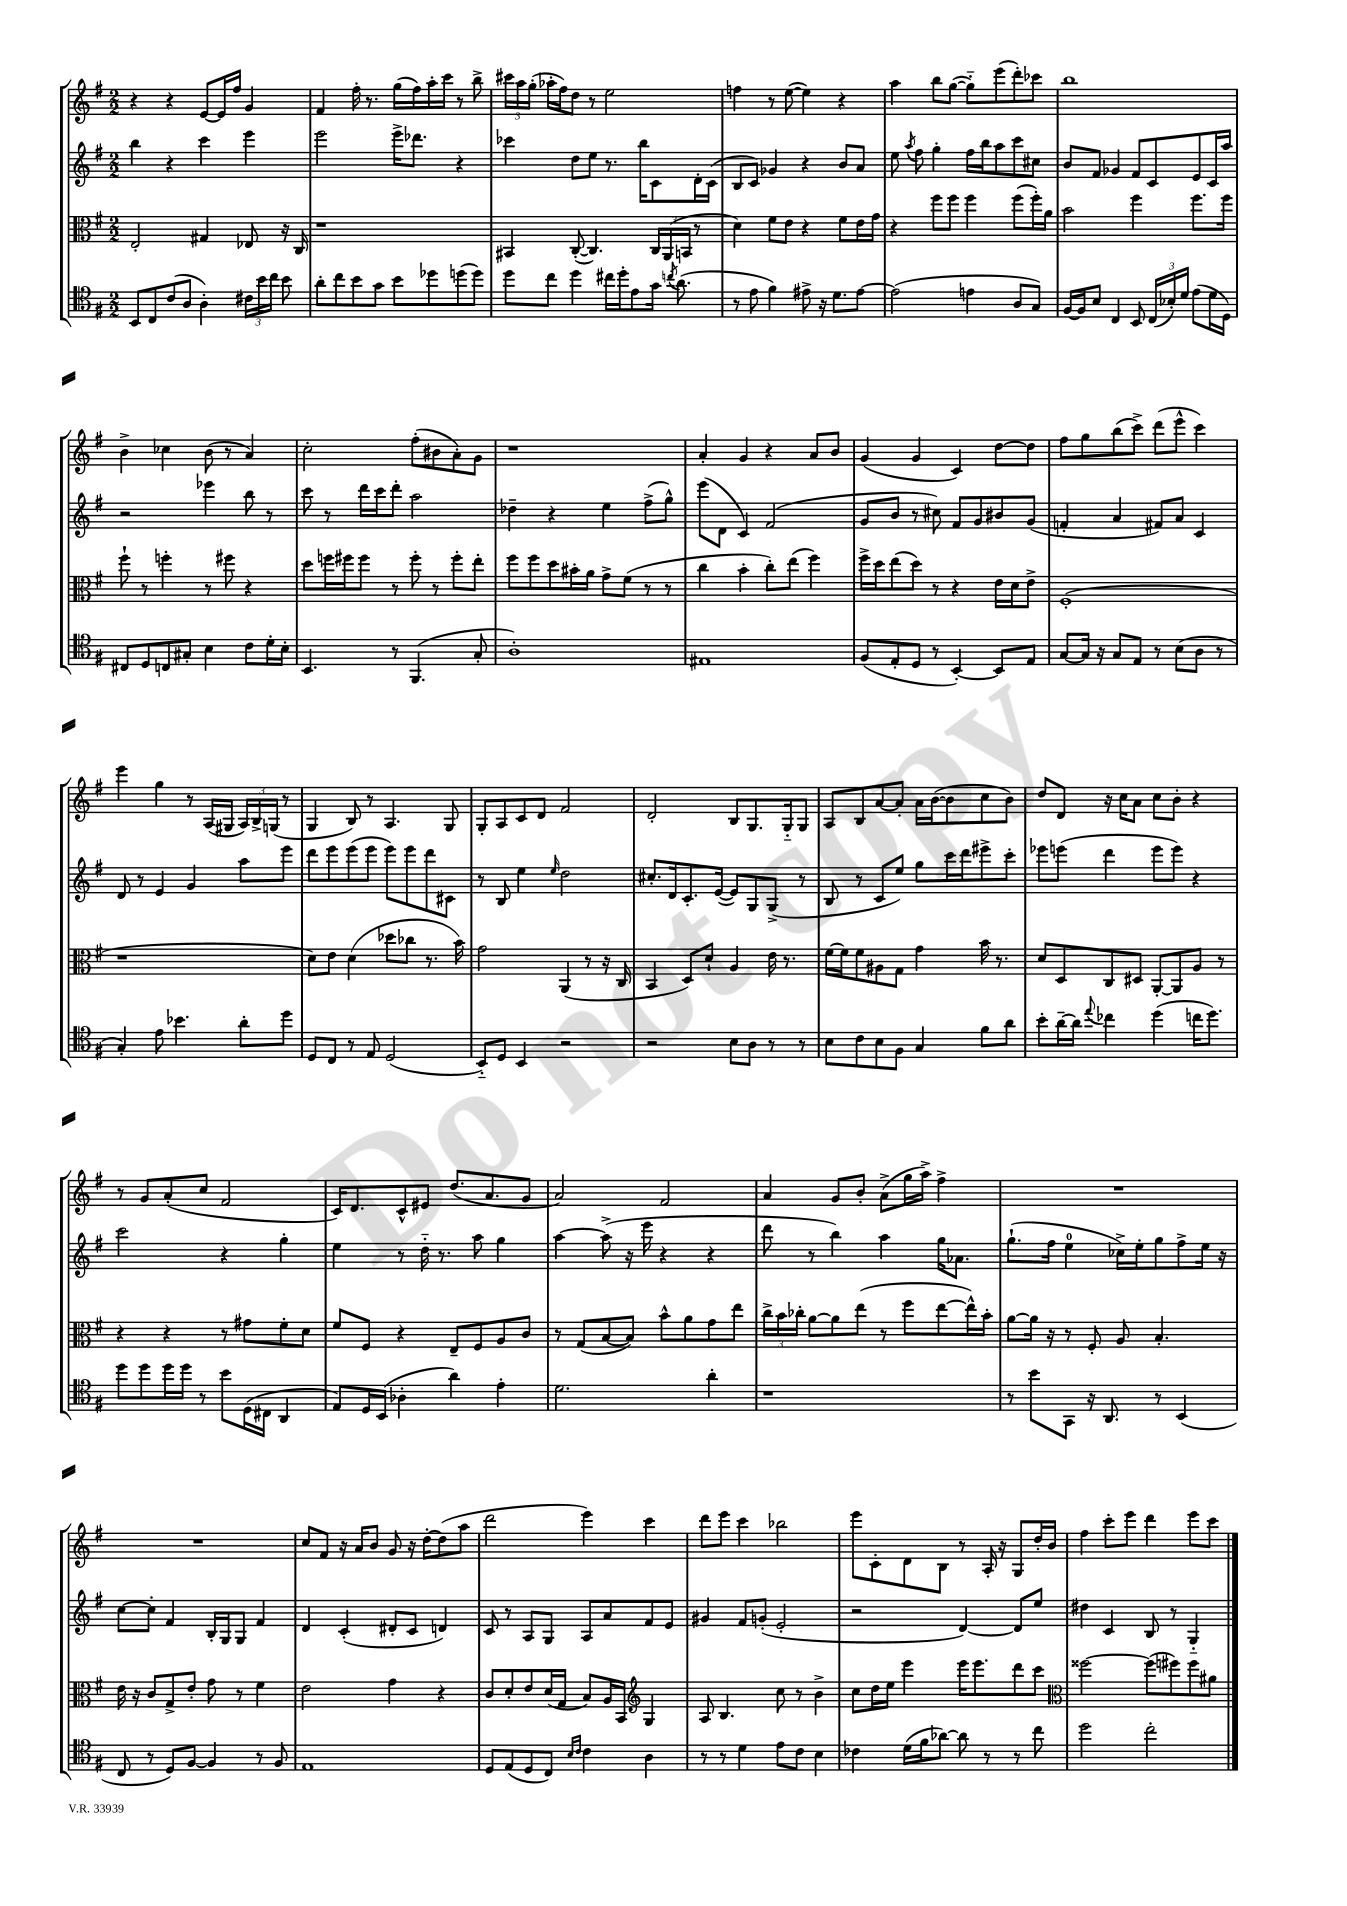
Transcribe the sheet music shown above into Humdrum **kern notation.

**kern	**kern	**kern	**kern
*staff4	*staff3	*staff2	*staff1
*clefC4	*clefC3	*clefG2	*clefG2
*k[f#]	*k[f#]	*k[f#]	*k[f#]
*M2/2	*M2/2	*M2/2	*M2/2
8BB/L	2E'/	4bb\	4r
8C/	.	.	.
(8c/	.	4r	4r
8A/J	.	.	.
4A'\)	4G#/	4ccc\	[8e/L
.	.	.	16e/]L
.	.	.	16ff#/JJ
24c#\LL	8E-/	4eee\	4g/
24b\	.	.	.
24cc\JJ	.	.	.
8b\	16r	.	.
.	16C/	.	.
=	=	=	=
8a'\L	1r	2eee\	4f#/
8cc\	.	.	.
8b\	.	.	16ff#'\
.	.	.	8.r
8g\J	.	.	.
8b\L	.	16eee^\LK	(16gg\LL
.	.	8.ddd-\J	16ff#\)
8dd-\	.	.	16aa'\
.	.	.	16ccc\JJ
(8dd\	.	4r	8r
8dd\J)	.	.	8bb^\
=	=	=	=
8dd\L	4BB#/	4ccc-\	24ccc#\LL
.	.	.	24aa\
.	.	.	(24gg'\JJ
8cc\J	.	.	16aa-'\LL
.	.	.	16ff#\J)
4dd\	([8C'/	8dd\L	8dd\J
.	4.C/])	8ee\J	8r
16cc#\LL	.	8.r	2ee\
16dd'\J	.	.	.
8e\	.	.	.
.	.	16bb\LK	.
16g\Jk	24C/LL	8c\	.
.	(24AA/	.	.
8qcc/	.	.	.
(8.a\	.	.	.
.	24BB/JJ	.	.
.	8r	16d'\L	.
.	.	(16c\JJ	.
=	=	=	=
8r	4d\)	8B/L	4ff\
8e\	.	8c/J)	.
4f#\)	8f#\L	4g-/	8r
.	8e\J	.	([8ee\
8e#^\	4r	4r	4ee\])
16r	.	.	.
8.d\L	.	.	.
.	8f#\L	8b/L	4r
[8e#\J	16e\L	8a/J	.
.	16g\JJ	.	.
=	=	=	=
(2e#\]	4r	8ee\	4aa\
.	.	8qaa/	.
.	.	8ff#\	.
.	8ff#\L	4gg'\	8bb\L
.	8ff#\J	.	([8gg\J
4e\	4ff#\	16ff#\LL	8gg'~\]L)
.	.	16bb\J	.
.	.	8aa\	(8eee\
8A/L	(8ff#\L	8ccc\	8ddd'\)
8G/J)	16ff#'\L)	8cc#\J	8ccc-\J
.	16a\JJ	.	.
=	=	=	=
[16F#/LL	2b\	8b/L	1bb
16F#/]J	.	.	.
8B/J	.	8f#/J	.
4C/	.	4g-/	.
8BB/	4ff#\	8f#/L	.
(24C/LL	.	8c/	.
24B-'/)	.	.	.
24d/JJ	.	.	.
(8e\L	8.ff#\L	8e/	.
16d\L	.	16c/L	.
16D\JJ)	16ff#\Jk	16aa/JJ	.
=	=	=	=
8C#/L	8ff#`\	2r	4b^\
8D/	8r	.	.
8C/	4ff'\	.	4cc-\
8G#'/J	.	.	.
4B\	8r	4eee-\	(8b\
.	8ff#\	.	8r
8c\L	4r	8bb\	4a/)
16d'\L	.	8r	.
16B'\JJ	.	.	.
=	=	=	=
4.BB/	8dd\L	8ccc\	2cc'\
.	16ff\L	8r	.
.	16ff#\J	.	.
.	8ff#\J	16ddd\LL	.
.	.	16ccc\J	.
8r	8r	8ddd'\J	.
(4.FF#/	8ff#'\	2aa\	(8ff#'\L
.	8r	.	8b#\
.	8ff#'\L	.	8a'\)
8G'/	8ee'\J	.	8g\J
=	=	=	=
1A')	8ff#\L	4dd-~\	1r
.	8ff#\	.	.
.	8dd\	4r	.
.	16b#'\L	.	.
.	16a\JJ	.	.
.	8g^\L	4ee\	.
.	(8f#\J	.	.
.	8r	(8ff#^\L	.
.	8r	8gg^^\J)	.
=	=	=	=
1E#	4cc\	(8eee\L	4a'/
.	.	8d\J	.
.	4b'\	4c/)	4g/
.	8cc'\L)	(2f#/	4r
.	(8ee\J	.	.
.	4ff#\)	.	8a/L
.	.	.	8b/J
=	=	=	=
(8F#/L	16ff#^\LL	8g/L	(4g/
.	16dd\J	.	.
8E'/	(8ee\	8b/J	.
8D/J	8dd\J)	8r	4g/
8r	8r	8cc#\)	.
[4BB'/)	4r	8f#/L	4c/)
.	.	8g/	.
8BB/]L	16e\LL	8b#/	[8dd\L
.	16d\J	.	.
8E/J	8e^\J	(8g/J	8dd\]J
=	=	=	=
[8G/L	(1F#'	4f'/	8ff#\L
16G/]Jk	.	.	8gg\
16r	.	.	.
8G/L	.	4a/	(8bb\
8E/J	.	.	8ccc^\J)
8r	.	8f#/L)	(8ddd\L
(8B\L	.	8a/J	8eee^^\J
8A\J	.	4c/	4ccc\)
8r	.	.	.
=	=	=	=
4G'/)	1r	8d/	4eee\
.	.	8r	.
8e\	.	4e/	4gg\
4.b-\	.	.	.
.	.	4g/	8r
.	.	.	(16A/LL
.	.	.	16G#/JJ
8a'\L	.	8aa\L	24A/LL)
.	.	.	24B^/
.	.	.	(24G/JJ
8dd\J	.	8eee\J	8r
=	=	=	=
8D/L	8d\L)	8ddd\L	4G/
8C/J	8e\J	8eee\	.
8r	(4d\	(8eee\	8B/)
8E/	.	8eee\J	8r
(2D/	8dd-\L	8eee\L)	4.A/
.	8cc-\J	8eee\	.
.	8.r	8ddd\	.
.	.	8c#\J	8G/
.	16b\)	.	.
=	=	=	=
8BB'~/L)	2g\	8r	8G'/L
8D/J	.	8B/	8A/
4BB/	.	4ee\	8c/
.	.	.	8d/J
.	.	16qqee/	.
2r	(4AA/	2dd\	2f#/
.	8r	.	.
.	16r	.	.
.	16C/	.	.
=	=	=	=
2r	4BB/	8.cc#'/L	2d'/
.	.	16d/k	.
.	8D/L)	8.c'/	.
.	8d`/J	.	.
.	.	([16e/Jk	.
8B\L	4A/	8e/]L)	8B/L
8A\J	.	8G/	8.G/
8r	16e\	(8G^/J	.
.	8.r	.	16G'~/k
8r	.	8r	8G/J
=	=	=	=
8B\L	[16f#\LL	8B/	8A/L
.	16f#\]J	.	.
8c\	8f#\	8r	8B/
8B\	8A#\	8c/L	[8a/
8F#\J	8G\J	8ee/J)	8a'/]J
4G/	4g\	8gg\L	16a\LL
.	.	.	([16b\J
.	.	16ccc\L	8b\]
.	.	16ddd\J	.
8f#\L	16b\	8eee#^\	8cc\
.	8.r	.	.
8a\J	.	8ccc'\J	8b\J)
=	=	=	=
8b'\L	8d/L	8eee-\L	8dd/L
[16a~\L	8D/	(8eee\J	8d/J
16a\]JJ	.	.	.
8qqee/	.	.	.
4cc-\	8C/	4ddd\	16r
.	.	.	16cc\LK
.	8D#/J	.	8a\J
(4dd\	[8AA'/L	8eee\L	8cc\L
.	8AA/]	8eee\J)	8b'\J
16cc\LK	8A/J	4r	4r
8.dd\J)	.	.	.
.	8r	.	.
=	=	=	=
8dd\L	4r	2ccc\	8r
8dd\	.	.	8g/L
16dd\L	4r	.	(8a'/
16dd\JJ	.	.	.
8r	.	.	8cc/J
8b\L	8r	4r	2f#/
(16D\L	8g#\L	.	.
16C#\JJ	.	.	.
4AA/	8f#'\	4gg'\	.
.	8d\J	.	.
=	=	=	=
8E/L)	8f#/L	4ee\	16c/LK)
.	.	.	8.d/
16D/L	8F#/J	.	.
(16BB/JJ	.	.	.
4A-'\	4r	8r	8c^^/
.	.	16dd'~\	8e#/J
.	.	8.r	.
4a\)	8E~/L	.	(8.dd/L
.	8F#/	8aa\	.
.	.	.	8.a/
4e'\	8A/	4gg\	.
.	8c/J	.	8g/J
=	=	=	=
2.d\	8r	[4aa\	2a/)
.	(8G/L	.	.
.	[8B/	(8aa^\]	.
.	8B/]J)	16r	.
.	.	16eee\	.
.	8b^^\L	4r	2f#/
.	8a\	.	.
4a'\	8g\	4r	.
.	8ee\J	.	.
=	=	=	=
1r	24cc^\LL	8ddd\	4a/
.	24b\	.	.
.	24cc-'\JJ	.	.
.	[8a\L	8r	.
.	8a\]	4bb\)	8g/L
.	(8ee\J	.	8b'/J
.	8r	4aa\	(8a^\L
.	8ff#\L	.	16gg\L
.	.	.	16aa^\JJ)
.	[8ee\	16gg\LK	4ff#^\
.	.	8.a-\J	.
.	16ee^^\]L)	.	.
.	16b'\JJ	.	.
=	=	=	=
8r	[8a\L	(8.gg`\L	1r
8b\L	16a\]Jk	.	.
.	16r	16ff#\Jk	.
8GG\J	8r	4ee\	.
16r	8F#'/	.	.
8.AA/	.	.	.
.	8A/	16cc-^\LL)	.
.	.	16ee'\J	.
8r	4.B'/	8gg\	.
(4BB/	.	8ff#^\	.
.	.	16ee\Jk	.
.	.	16r	.
=	=	=	=
8C/	16e\	[8cc\L	1r
.	16r	.	.
8r	8c/L	8cc'\]J	.
8D/L)	8G^/	4f#/	.
[8F#/J	8e'/J	.	.
4F#/]	8g\	16B'/LL	.
.	.	16G/J	.
.	8r	8G/J	.
8r	4f#\	4f#/	.
8F#/	.	.	.
=	=	=	=
1E	2e\	4d/	8cc/L
.	.	.	8f#/J
.	.	(4c'/	16r
.	.	.	16a/LK
.	.	.	8b/J
.	4g\	8d#'/L	8g/
.	.	8c/J	16r
.	.	.	[16dd'\LK
.	4r	4d/)	(8dd\]
.	.	.	8aa\J
=	=	=	=
8D/L	8c/L	8c/	2ddd\
(8E/	8d'/	8r	.
8D/	8e/	8A/L	.
8C/J)	(16d/L	8G/J	.
.	16G/JJ	.	.
16qqB/LL	.	.	.
16qqc/JJ	.	.	.
4c\	8B/L)	8A/L	4eee\)
.	16A/L	8a/	.
.	16BB/JJ	.	.
*	*clefG2	*	*
4A\	4G/	8f#/	4ccc\
.	.	8e/J	.
=	=	=	=
8r	8A/	4g#/	8ddd\L
8r	4.B/	.	8eee\J
4d\	.	8f#/L	4ccc\
.	.	(8g'/J	.
8e\L	8cc\	2e'/	2bb-\
8c\J	8r	.	.
4B\	4b^\	.	.
=	=	=	=
4c-\	8cc\L	2r	8eee\L
.	16dd\L	.	8c'\
.	16ee\JJ	.	.
(16d\LL	4eee\	.	8d\
16f#\J	.	.	.
[8a-\J)	.	.	8B\J
8a-\]	16eee\LK	[4d/)	8r
.	8.eee\	.	.
8r	.	.	16A'/
.	.	.	16r
8r	8ddd\	8d/]L	8G/L
8cc\	8ccc\J	8ee/J	16dd'/L
.	.	.	16b/JJ
=	=	=	=
*	*clefC3	*	*
2dd\	[2ff##\	4dd#\	4ff#\
.	.	4c/	8ccc'\L
.	.	.	8eee\J
2cc'\	(8ff##\]L	8B/	4ddd\
.	8ff#\)	8r	.
.	8ff#\	4G'~/	8eee\L
.	8a#\J	.	8ccc\J
==	==	==	==
*-	*-	*-	*-
